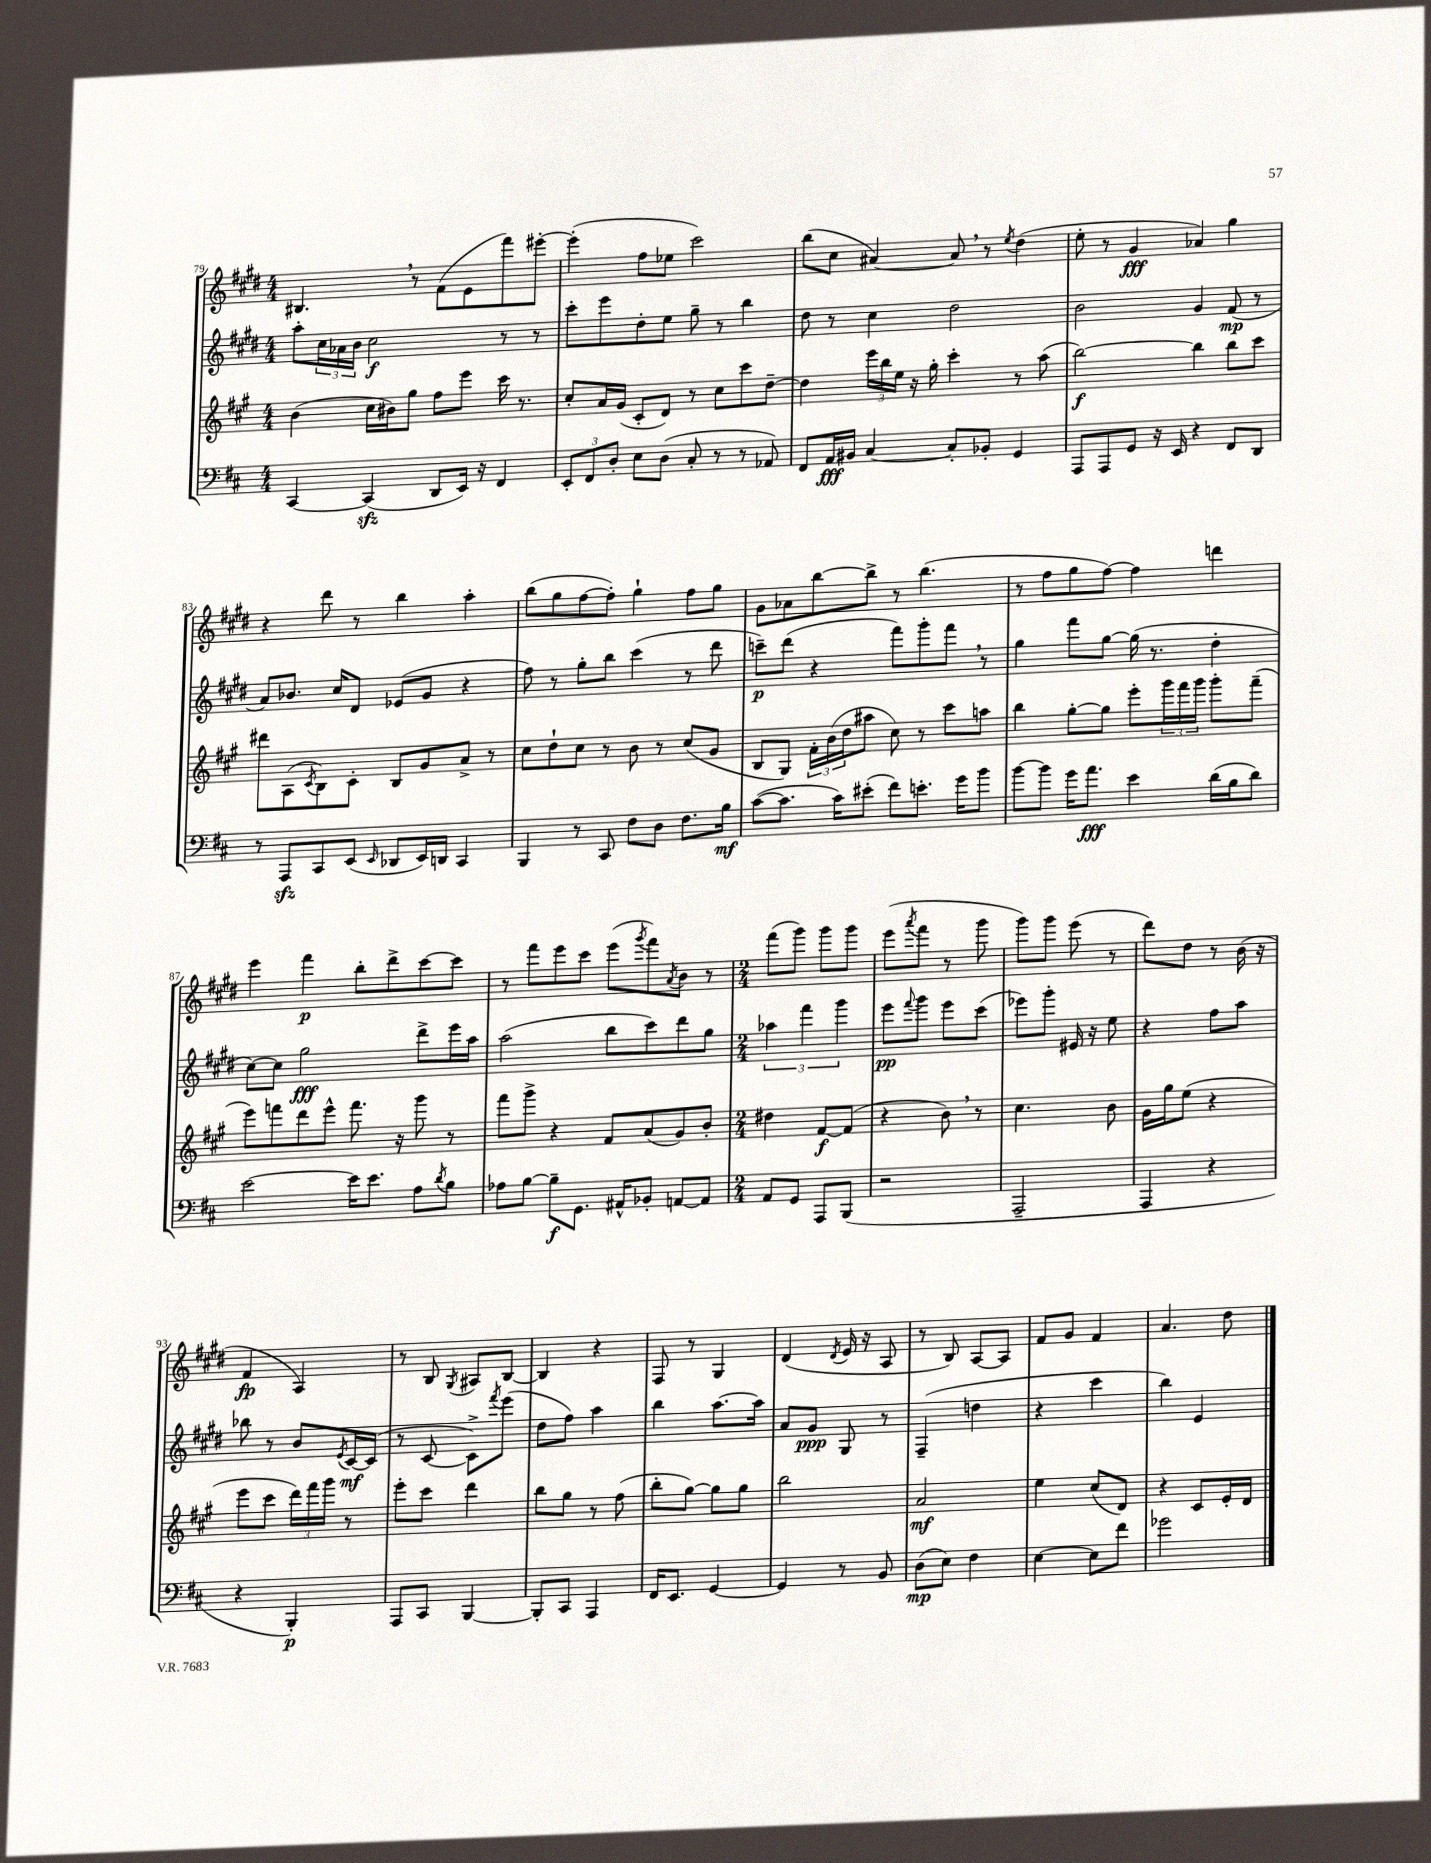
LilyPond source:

<<
\new StaffGroup <<
\new Staff = "s0" {
    \clef treble \key e \major \numericTimeSignature \time 4/4
    bis4. \breathe r8 fis'8( e'8 fis'''8) eis'''8~-. |
    eis'''4-.( fis''8 ees''8 cis'''2) |
    b''8( cis''8 ais'4~) ais'8 \breathe r8 \acciaccatura { e''8 } dis''4( |
    e''8-. r8 gis'4\fff aes'4) gis''4 |
    r4 dis'''8 r8 b''4 a''4-. |
    b''8( gis''8 fis''8~ fis''8-.) gis''4-! fis''8 gis''8 |
    gis'8 aes'8 b''8~ b''8-> r8 b''4.( |
    r8 fis''8 gis''8 fis''8~) fis''4 d'''4 |
    e'''4 fis'''4\p b''8-. dis'''8-> cis'''8~ cis'''8 |
    r8 fis'''8 e'''8 cis'''8 e'''8( \acciaccatura { gis'''8 } fis'''8) \acciaccatura { a'8 } b'8 r8 |
    \numericTimeSignature \time 2/4 fis'''8( gis'''8) gis'''8 gis'''8 |
    e'''8( \acciaccatura { a'''8 } fis'''8 r8 gis'''8 |
    gis'''8) gis'''8 e'''8( r8 |
    dis'''8) dis''8 r8 b'16( r16 |
    fis'4\fp a4) |
    r8 b8 \acciaccatura { gis8 } ais8 b8~ |
    b4 r4 |
    fis8 r8 gis4 |
    dis'4( \acciaccatura { dis'8 } e'16 r16 a8 |
    r8 b8) a8~ a8 |
    fis'8 gis'8 fis'4 |
    a'4. dis''8 \bar "|." |
}
\new Staff = "s1" {
    \clef treble \key e \major \numericTimeSignature \time 4/4
    a''8-. \tuplet 3/2 { cis''16 aes'16 b'16 } cis''2\f r8 r8 |
    cis'''8-. e'''8 dis''8-. e''8 gis''8-- r8 b''4 |
    dis''8 r8 cis''4 dis''2 |
    b'2 gis'4 fis'8\mp( r8 |
    a'8) bes'8. cis''16 dis'8 ees'8( gis'8 r4 |
    fis''8) r8 gis''8-. b''8 cis'''4( r8 dis'''8 |
    c'''8--\p) dis'''8( r4 fis'''8) gis'''8-. fis'''8 \breathe r8 |
    gis''4 fis'''8 gis''8~ gis''16( r8. dis''4-. |
    cis''8~) cis''8 gis''2\fff dis'''8-> e'''16 a''16 |
    a''2( b''8 cis'''8) dis'''8 gis''8 |
    \numericTimeSignature \time 2/4 \tuplet 3/2 { aes''4 fis'''4 gis'''4 } |
    e'''8\pp \appoggiatura { fis'''8 } gis'''8 e'''8 cis'''8( |
    ees'''8) gis'''8-. eis'16 r16 e''8 |
    r4 fis''8 a''8 |
    bes''8 r8 b'8 \acciaccatura { e'8 } cis'16~\mf cis'16( |
    r8 cis'8~ cis'8->) \acciaccatura { fis'''8 } e'''8( |
    dis''8 fis''8) a''4 |
    b''4 a''8.~ a''16 |
    a'8 gis'8\ppp gis8 r8 |
    fis4--( d''4 |
    r4 cis'''4 |
    b''4) e'4 \bar "|." |
}
\new Staff = "s2" {
    \clef treble \key a \major \numericTimeSignature \time 4/4
    b'4( cis''16 bis'16) gis''8 fis''8 e'''8 cis'''16 r8. |
    cis''8-. a'16 gis'16( cis'8-. d'8) r8 cis''8 cis'''8 d''8~-- |
    d''4 \tuplet 3/2 { e'''16 b''16 e''16 } r16 gis''16-. cis'''4-. r8 a''8( |
    b''2~\f) b''4 b''8 cis'''8 |
    dis'''8 a8( \acciaccatura { cis'8 } b8) cis'8-. b8 gis'8 a'8-> r8 |
    cis''8 d''8-! cis''8 r8 b'8 r8 cis''8( gis'8 |
    b8 gis8) \tuplet 3/2 { fis'16-. b'16( d''16 } ais''8 cis''8) r8 cis'''8 a''8 |
    b''4 gis''8~-. gis''8 e'''8-. \tuplet 3/2 { gis'''16 fis'''16 gis'''16 } gis'''8-. fis'''8--( |
    e'''8) f'''8 d'''8 e'''8-^ f'''8. r16 gis'''8 r8 |
    fis'''8 gis'''8-> r4 fis'8 a'8( gis'8) b'8-. |
    \numericTimeSignature \time 2/4 dis''4 fis'8~\f fis'8( |
    r4 b'8) \breathe r8 |
    cis''4. b'8 |
    gis'16 gis''16 e''8( r4 |
    e'''8 cis'''8 \tuplet 3/2 { d'''16) fis'''16 gis'''16 } r8 |
    e'''8-. cis'''8 d'''4 |
    b''8 gis''8 r8 fis''8( |
    b''8-. gis''8~) gis''8 gis''8 |
    b''2 |
    a'2\mf |
    e''4 cis''8( d'8) |
    r4 cis'8 e'16-. d'16 \bar "|." |
}
\new Staff = "s3" {
    \clef bass \key d \major \numericTimeSignature \time 4/4
    cis,4~ cis,4\sfz( d,8 e,16) r16 fis,4 |
    \tuplet 3/2 { e,8-. fis,8 d8-. } e8 d8( cis8-. r8 r8 aes,8) |
    fis,8 a,16\fff bis,16 cis4~ cis8-. bes,8-. g,4 |
    a,,8 a,,8 g,8 r16 e,16 r4 fis,8 d,8 |
    r8 a,,8\sfz cis,8 e,8( \grace { e,16 } des,8 e,16) d,16 cis,4 |
    b,,4 r8 cis,8 fis8 d8 fis8. b16\mf |
    cis'8~( cis'8. cis'16) eis'8-.( fis'8) e'8.-. g'16 b'8 |
    b'8~ b'8 g'16 a'8.\fff e'4 d'16( b16 d'8) |
    e'2~ e'16 e'8. a8 \acciaccatura { d'8 } b8 |
    aes8 b8~ b8--\f g,8. ais,16-^ bes,8-. a,8~ a,8 |
    \numericTimeSignature \time 2/4 a,8 g,8 a,,8 b,,8( |
    r2 |
    a,,2-- |
    a,,4 r4 |
    r4 b,,4-.\p) |
    a,,8 cis,8 b,,4~ |
    b,,8-. cis,8 a,,4 |
    fis,16 e,8. g,4~ |
    g,4 r8 b,8 |
    d8\mp( e8) fis4 |
    e4~ e8 fis'8 |
    ges'2 \bar "|." |
}
>>
>>
\layout { \context { \Score currentBarNumber = #79 } }
